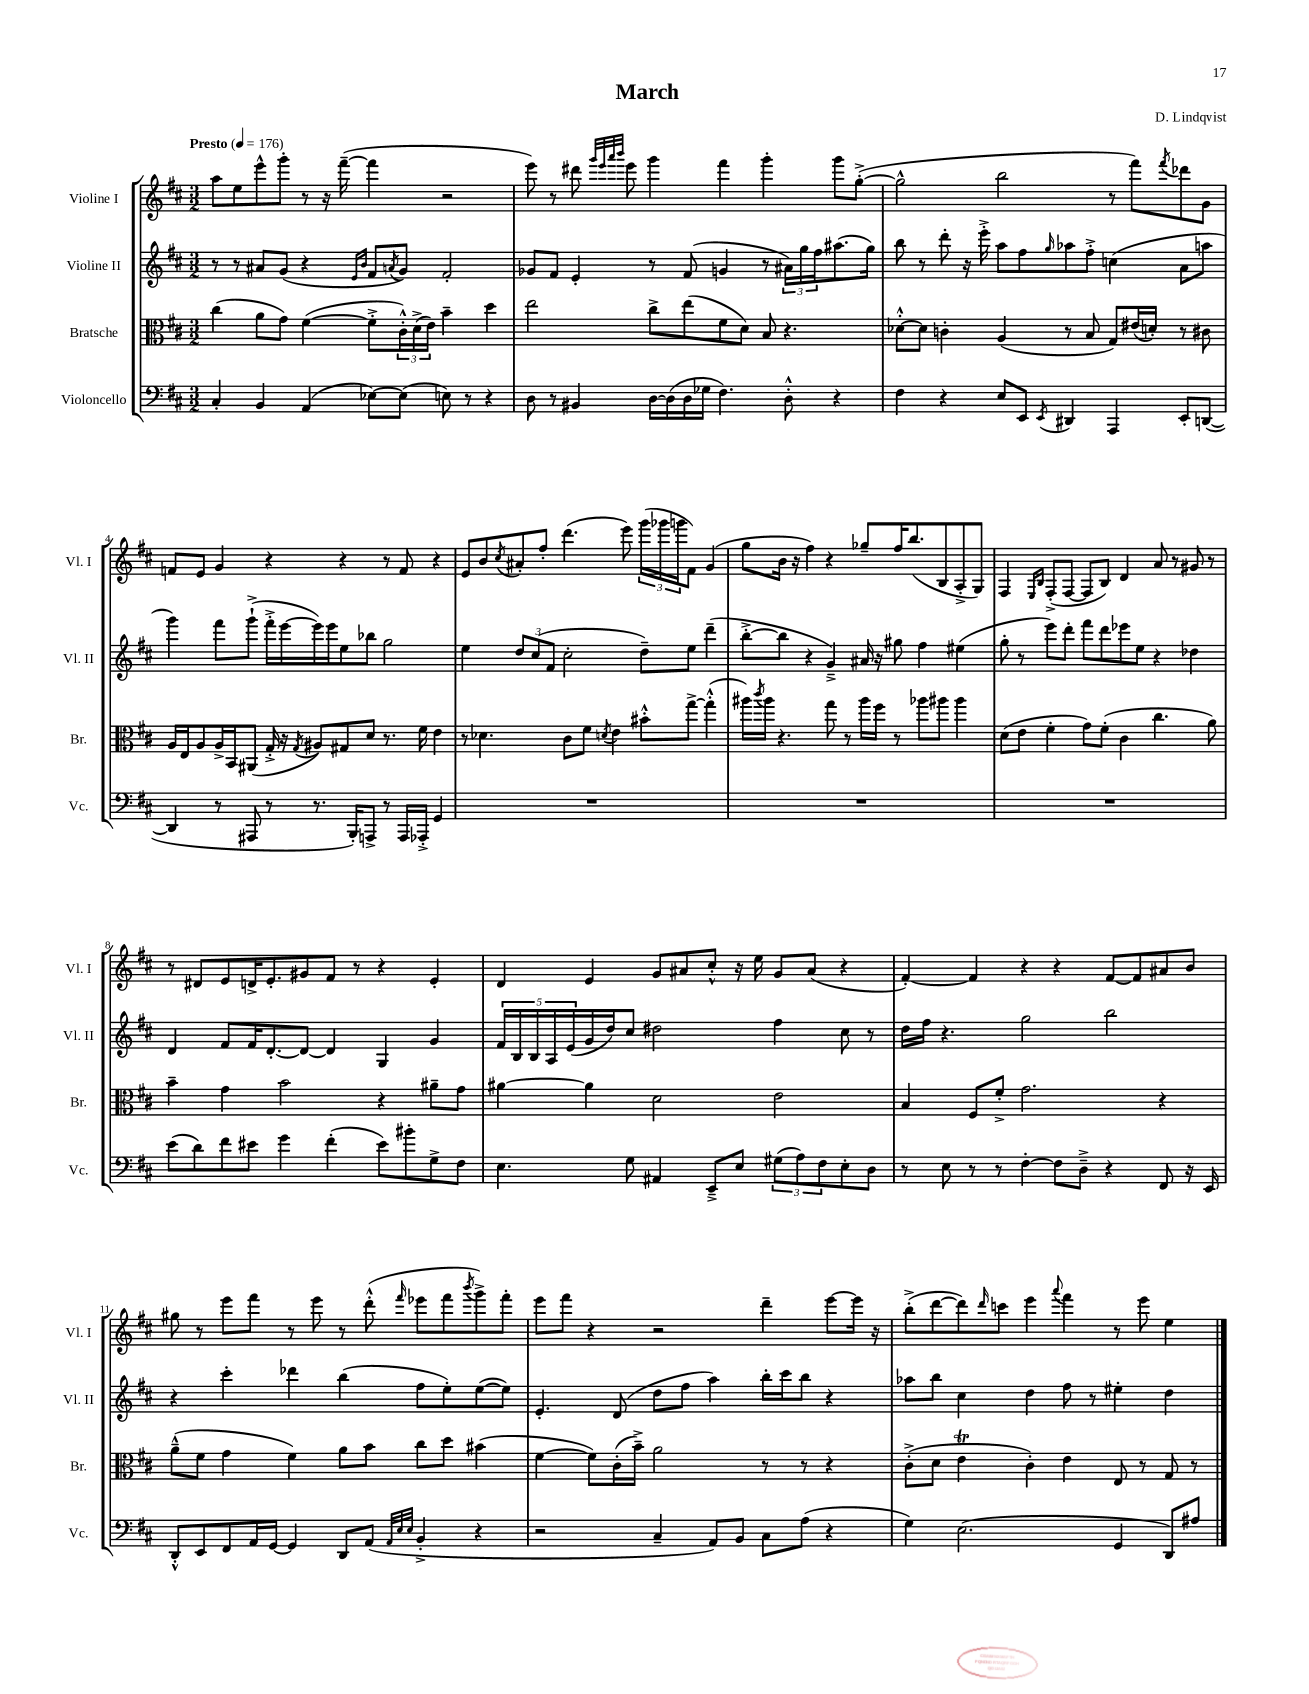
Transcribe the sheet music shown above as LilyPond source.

\header { title = "March" composer = "D. Lindqvist" }
<<
\new StaffGroup <<
\new Staff = "s0" \with { instrumentName = "Violine I" shortInstrumentName = "Vl. I" } {
    \clef treble \key d \major \numericTimeSignature \time 3/2 \tempo "Presto" 4 = 176
    a''8 e''8 e'''8-^ g'''8-. r8 r16 fis'''16~--( fis'''4 r2 |
    e'''8) r8 dis'''8 \grace { g'''32 e'''32 a'''32 b'''32 } e'''8 g'''4 fis'''4 g'''4-. g'''8 g''8~-.->( |
    g''2-^ b''2 r8 fis'''8) \acciaccatura { fis'''8 } des'''8 g'8 |
    f'8 e'8 g'4 r4 r4 r8 f'8 r4 |
    e'8 b'8 \acciaccatura { cis''8 } ais'8-. fis''8-. d'''4.( e'''8) \tuplet 3/2 { g'''16( ges'''16 g'''16 } fis'8) g'4( |
    g''8 b'16 r16 fis''4) r4 ges''8-- fis''16 b''8.( b8 a8-.-> g8) |
    fis4 \grace { e16 b16 } fis8-.->( fis8~ fis8 b8) d'4 a'8 r8 gis'8 r8 |
    r8 dis'8 e'8 d'16-> e'8.-. gis'8 fis'8 r8 r4 e'4-. |
    d'4 e'4 g'8 ais'8 cis''8-.-^ r16 e''16 g'8 ais'8( r4 |
    fis'4~-.) fis'4 r4 r4 fis'8~ fis'8 ais'8 b'8 |
    gis''8 r8 e'''8 fis'''8 r8 e'''8 r8 d'''8-.-^( \grace { fis'''16 } ees'''8 fis'''8 \acciaccatura { b'''8 } g'''8->) fis'''8-. |
    e'''8 fis'''8 r4 r2 d'''4-- e'''8~ e'''16 r16 |
    b''8-.->( d'''8~ d'''8) \grace { d'''16 } c'''8 e'''4 \appoggiatura { a'''8 } fis'''4 r8 e'''8 e''4 \bar "|." |
}
\new Staff = "s1" \with { instrumentName = "Violine II" shortInstrumentName = "Vl. II" } {
    \clef treble \key d \major \numericTimeSignature \time 3/2
    r8 r8 ais'8 g'8( r4 \grace { e'16 b'16 } fis'8 \acciaccatura { a'8 } g'8) fis'2-. |
    ges'8 fis'8 e'4-. r8 fis'8( g'4 r8 \tuplet 3/2 { ais'16) g''16 fis''16 } ais''8.( g''16) |
    b''8 r8 d'''8-. r16 e'''16-.-> a''8 fis''8 \grace { g''16 } aes''8 fis''8-.-> c''4( a'8 a''8 |
    g'''4) fis'''8 g'''8-!->( fis'''16-.-> e'''16~ e'''16) e'''16 e''8 bes''8 g''2 |
    e''4 \tuplet 3/2 { d''8 cis''8( fis'8 } cis''2-. d''8--) e''8 d'''4--( |
    b''8~-.-> b''8 r4 g'4--->) ais'16 r16 gis''8 fis''4 eis''4( |
    g''8-. r8 e'''8) d'''8-. fis'''8 d'''8 ees'''8 e''8 r4 des''4 |
    d'4 fis'8 fis'16 d'8.~-. d'8~ d'4 g4 g'4 |
    \tuplet 5/4 { fis'16 b16 b16 a16 e'16( } g'16 d''16) cis''8 dis''2 fis''4 cis''8 r8 |
    d''16 fis''16 r4. g''2 b''2 |
    r4 cis'''4-. des'''4 b''4( fis''8 e''8-.) e''8~( e''8) |
    e'4.-. d'8( d''8 fis''8 a''4) b''16-. cis'''16 b''8 r4 |
    aes''8 b''8 cis''4 d''4 fis''8 r8 eis''4-. d''4 \bar "|." |
}
\new Staff = "s2" \with { instrumentName = "Bratsche" shortInstrumentName = "Br." } {
    \clef alto \key d \major \numericTimeSignature \time 3/2
    cis''4( a'8 g'8) fis'4~( fis'8-.-> \tuplet 3/2 { cis'16-.-^) d'16->( e'16) } b'4-- d''4 |
    e''2 cis''8-> e''8( fis'8 d'8) b8 r4. |
    des'8~-.-^ des'8 c'4-. a4( r8 b8 g8) eis'16( d'16-.) r8 cis'8 |
    a16 e16 a8 a16-> b,16 ais,8( g16-.-> r16 \acciaccatura { g8 } ais8) gis8 d'8 r8. fis'16 e'4 |
    r8 des'4. cis'8 fis'8 \acciaccatura { d'8 } e'4 bis'8-.-^ g''8~-> g''4-.-^( |
    ais''16) \acciaccatura { cis'''8 } ais''16 r4. g''8 r8 ais''16 fis''16 r8 aes''8 ais''8 ais''4 |
    d'8( e'8 fis'4-. g'8) fis'8-.( cis'4 cis''4. a'8) |
    b'4-- g'4 b'2 r4 ais'8-- g'8 |
    ais'4~ ais'4 d'2 e'2 |
    b4 fis8 fis'8-.-> g'2. r4 |
    a'8---^( fis'8 g'4 fis'4) a'8 b'8 cis''8 d''8 bis'4( |
    fis'4~ fis'8) cis'16-.( b'16--->) a'2 r8 r8 r4 |
    cis'8-.->( d'8 e'4\trill cis'4-.) e'4 e8 r8 g8 r8 \bar "|." |
}
\new Staff = "s3" \with { instrumentName = "Violoncello" shortInstrumentName = "Vc." } {
    \clef bass \key d \major \numericTimeSignature \time 3/2
    cis4-. b,4 a,4( ees8~) ees8( e8) r8 r4 |
    d8 r8 bis,4 d16~ d16( d16 ges16 fis4.) d8-.-^ r4 |
    fis4 r4 e8 e,8 \acciaccatura { e,8 } dis,4 a,,4 e,8-. d,8~( |
    d,4 r8 ais,,8 r8 r8. b,,16-.) a,,8-> r8 a,,16 aes,,16-.-> g,4 |
    R1. |
    R1. |
    R1. |
    e'8( d'8) fis'8 eis'8 g'4 fis'4-.( eis'8) bis'8-. g8-> fis8 |
    e4. g8 ais,4 e,8---> e8 \tuplet 3/2 { gis8( a8) fis8 } e8-. d8 |
    r8 e8 r8 r8 fis4~-. fis8 d8---> r4 fis,8 r16 e,16 |
    d,8-.-^ e,8 fis,8 a,16 g,16~ g,4 d,8 a,8( \grace { a,32 e32 e32 } b,4-.-> r4 |
    r2 cis4-- a,8) b,8 cis8 a8( r4 |
    g4) e2.( g,4 d,8) ais8 \bar "|." |
}
>>
>>
